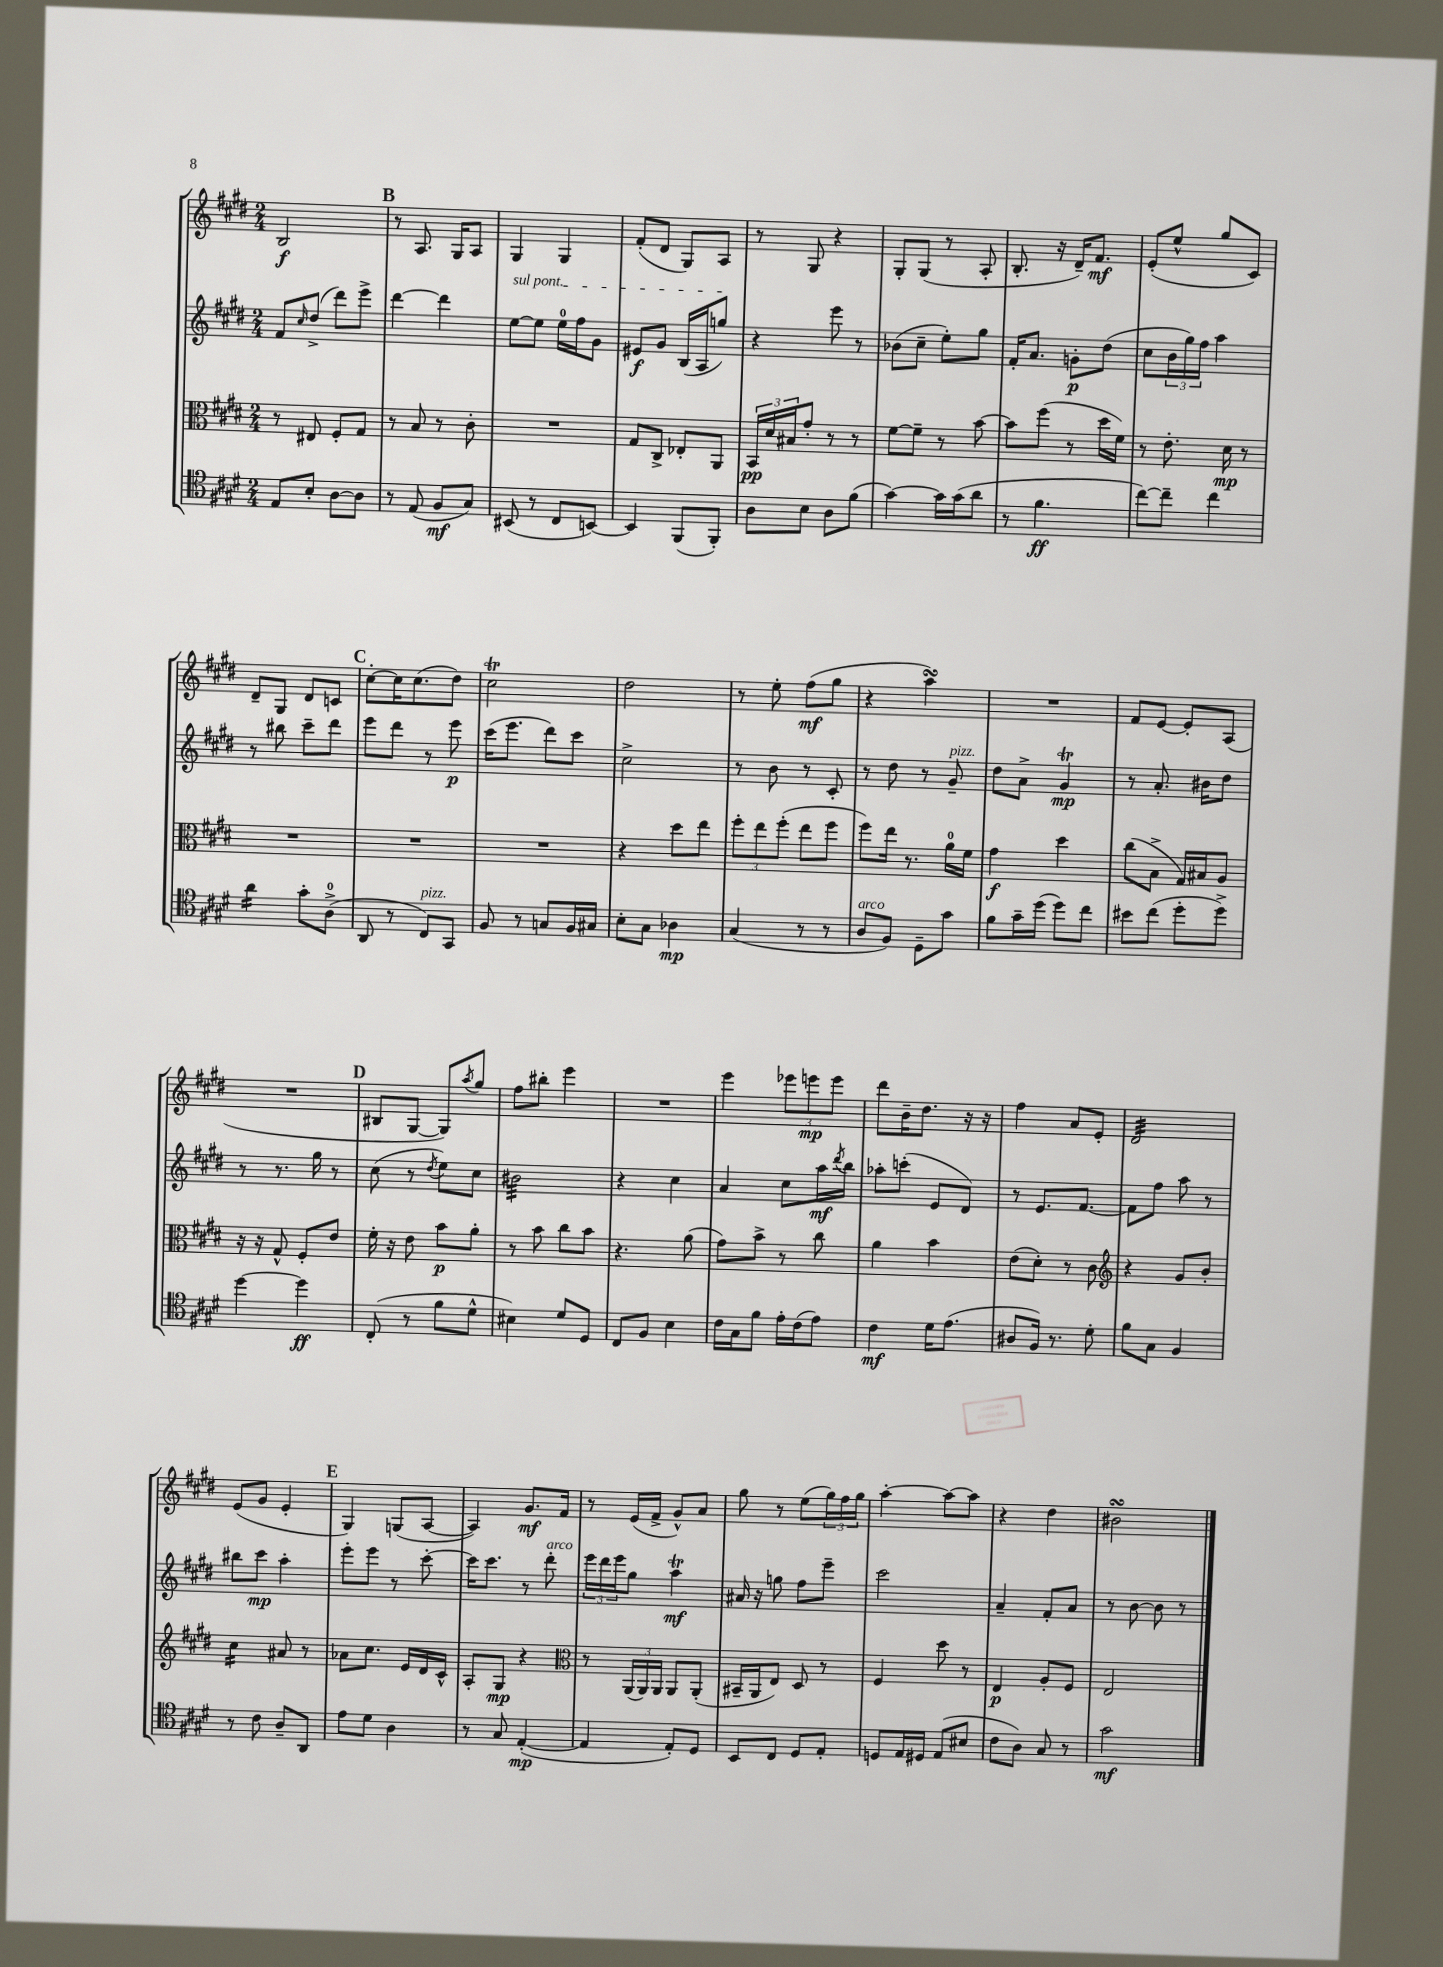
<<
\new StaffGroup <<
\new Staff = "s0" {
    \clef treble \key e \major \numericTimeSignature \time 2/4
    b2\f |
    \mark \markup { \bold "B" } r8 a8. gis16 a8 |
    gis4 gis4 |
    fis'8-.( dis'8 gis8) a8 |
    r8 gis8 r4 |
    gis8-. gis8( r8 a8-. |
    b8.-. r16 dis'16--) fis'8.\mf |
    e'8-.( e''8-^ gis''8 cis'8) |
    dis'8-- gis8 dis'8 c'8 |
    \mark \markup { \bold "C" } cis''8~-. cis''16 cis''8.( dis''8) |
    cis''2\trill |
    dis''2 |
    r8 e''8-. fis''8\mf( gis''8 |
    r4 a''4\turn) |
    R2 |
    fis'8 e'8~ e'8-. a8( |
    R2 |
    \mark \markup { \bold "D" } bis8 gis8~ gis8) \acciaccatura { a''8 } gis''8 |
    fis''8 bis''8-. e'''4 |
    R2 |
    e'''4 \tuplet 3/2 { ees'''8 e'''8\mp e'''8 } |
    dis'''8 b'16-- dis''8. r16 r16 |
    fis''4 a'8 e'8-. |
    dis'2:32 |
    e'8( gis'8 e'4-. |
    \mark \markup { \bold "E" } gis4) g8( a8~ |
    a4) gis'8.\mf fis'16 |
    r8 e'16( fis'16-> gis'8-^) a'8 |
    gis''8 r8 e''8( \tuplet 3/2 { gis''16) fis''16 gis''16 } |
    a''4~-. a''8~ a''8 |
    r4 dis''4 |
    bis'2\turn \bar "|." |
}
\new Staff = "s1" {
    \clef treble \key e \major \numericTimeSignature \time 2/4
    fis'8 \grace { cis''16 } dis''8->( dis'''8) e'''8-> |
    \mark \markup { \bold "B" } dis'''4~ dis'''4 |
    \once \override TextSpanner.bound-details.left.text = \markup { \italic "sul pont." } e''8~\startTextSpan e''8 e''16-0 fis''16 gis'8 |
    eis'8\f gis'8 b16( a16 g''8\stopTextSpan) |
    r4 e'''8 r8 |
    bes'8( cis''8-- e''8-.) gis''8 |
    fis'16-. a'8. g'8-.\p dis''8( |
    cis''8 \tuplet 3/2 { b'16 gis''16) fis''16 } a''4 |
    r8 bis''8 cis'''8-- dis'''8 |
    \mark \markup { \bold "C" } e'''8 dis'''8 r8 e'''8\p |
    cis'''16( e'''8. dis'''8) cis'''8 |
    cis''2-> |
    r8 b'8 r8 cis'8-. |
    r8 dis''8 r8 gis'8--^\markup { \italic "pizz." } |
    dis''8 a'8-> gis'4\trill\mp |
    r8 a'8.-. bis'16 dis''8 |
    r8 r8. gis''16 r8 |
    \mark \markup { \bold "D" } cis''8( r8 \acciaccatura { dis''8 } e''8) cis''8 |
    bis'2:32 |
    r4 cis''4 |
    a'4 cis''8 a''16\mf \acciaccatura { dis'''8 } b''16 |
    aes''8-. c'''8-.( e'8 dis'8) |
    r8 e'8. fis'8.~ |
    fis'8 fis''8 a''8 r8 |
    bis''8 cis'''8\mp a''4-. |
    \mark \markup { \bold "E" } e'''8-. e'''8 r8 cis'''8~-. |
    cis'''16 cis'''8. r8 dis'''8-.^\markup { \italic "arco" } |
    \tuplet 3/2 { e'''16 dis'''16 e'''16 } gis''8 a''4\trill\mf |
    ais'16 r16 g''8 fis''8 e'''8-- |
    cis'''2 |
    a'4-- fis'8-. a'8 |
    r8 b'8~ b'8 r8 \bar "|." |
}
\new Staff = "s2" {
    \clef alto \key e \major \numericTimeSignature \time 2/4
    r8 eis8 fis8-. gis8 |
    \mark \markup { \bold "B" } r8 b8 r8 cis'8-. |
    R2 |
    gis8 cis8-> ees8-. a,8 |
    \tuplet 3/2 { b,16\pp dis'16 bis16 } gis'8-. r8 r8 |
    fis'8~ fis'8-- r8 b'8~ |
    b'8 fis''8( r8 dis''16 fis'16) |
    r8 e'8.-. dis'16\mp r8 |
    R2 |
    \mark \markup { \bold "C" } R2 |
    R2 |
    r4 dis''8 e''8 |
    \tuplet 3/2 { fis''8-. e''8 fis''8-.( } e''8 fis''8 |
    fis''8) e''16 r8. a'16-0 fis'16 |
    gis'4\f dis''4 |
    cis''8( b8-> gis16) bis16 a8 |
    r16 r16 gis8-^ fis8-. e'8 |
    \mark \markup { \bold "D" } fis'16-. r16 e'8 b'8\p a'8-. |
    r8 b'8 cis''8 b'8 |
    r4. a'8( |
    gis'8) b'8-> r8 cis''8 |
    a'4 b'4 |
    e'8( dis'8-.) r8 cis'8 |
    \clef treble r4 gis'8 b'8-. |
    cis''4:16 ais'8 r8 |
    \mark \markup { \bold "E" } aes'8 cis''8. e'16 dis'16 cis'16-^ |
    a8-. gis8\mp r4 |
    \clef alto r8 \tuplet 3/2 { a,16( a,16) a,16 } a,8 a,8-.( |
    bis,16-- a,16 e8) dis8 r8 |
    fis4 dis''8 r8 |
    e4\p a8-. fis8 |
    e2 \bar "|." |
}
\new Staff = "s3" {
    \clef tenor \key e \major \numericTimeSignature \time 2/4
    e8 b8-. a8~ a8 |
    \mark \markup { \bold "B" } r8 e8( fis8\mf gis8) |
    bis,8( r8 cis8 b,8~) |
    b,4 fis,8( fis,8-.) |
    a8 b8 a8 fis'8( |
    gis'4~) gis'16 gis'16( a'8 |
    r8 fis'4.\ff |
    cis''8~) cis''8-- cis''4 |
    a'4:16 gis'8-. a8-0->( |
    \mark \markup { \bold "C" } a,8 r8 cis8^\markup { \italic "pizz." }) gis,8 |
    fis8 r8 g8 fis16 gis16 |
    b8-. gis8 aes4\mp |
    gis4( r8 r8 |
    a8^\markup { \italic "arco" } fis8) dis8-- gis'8 |
    fis'8 gis'16-- dis''16( dis''8) cis''8 |
    bis'8 cis''8( dis''8-. dis''8->) |
    dis''4~ dis''4\ff |
    \mark \markup { \bold "D" } cis8-.( r8 fis'8 dis'8-^ |
    bis4) dis'8 dis8 |
    cis8 fis8 b4 |
    cis'16 gis16 fis'8 e'16-. cis'16( e'8) |
    cis'4\mf dis'16 e'8.( |
    ais8 fis16) r8. dis'8-. |
    fis'8 gis8 fis4 |
    r8 cis'8 a8-- a,8 |
    \mark \markup { \bold "E" } e'8 dis'8 a4 |
    r8 gis8 e4~-.\mp( |
    e4 e8-.) dis8 |
    b,8 cis8 dis8 e8-. |
    d8 e16 dis16 e8( bis8 |
    cis'8 a8) gis8 r8 |
    gis'2\mf \bar "|." |
}
>>
>>
\layout { \context { \Score \remove "Bar_number_engraver" } }
